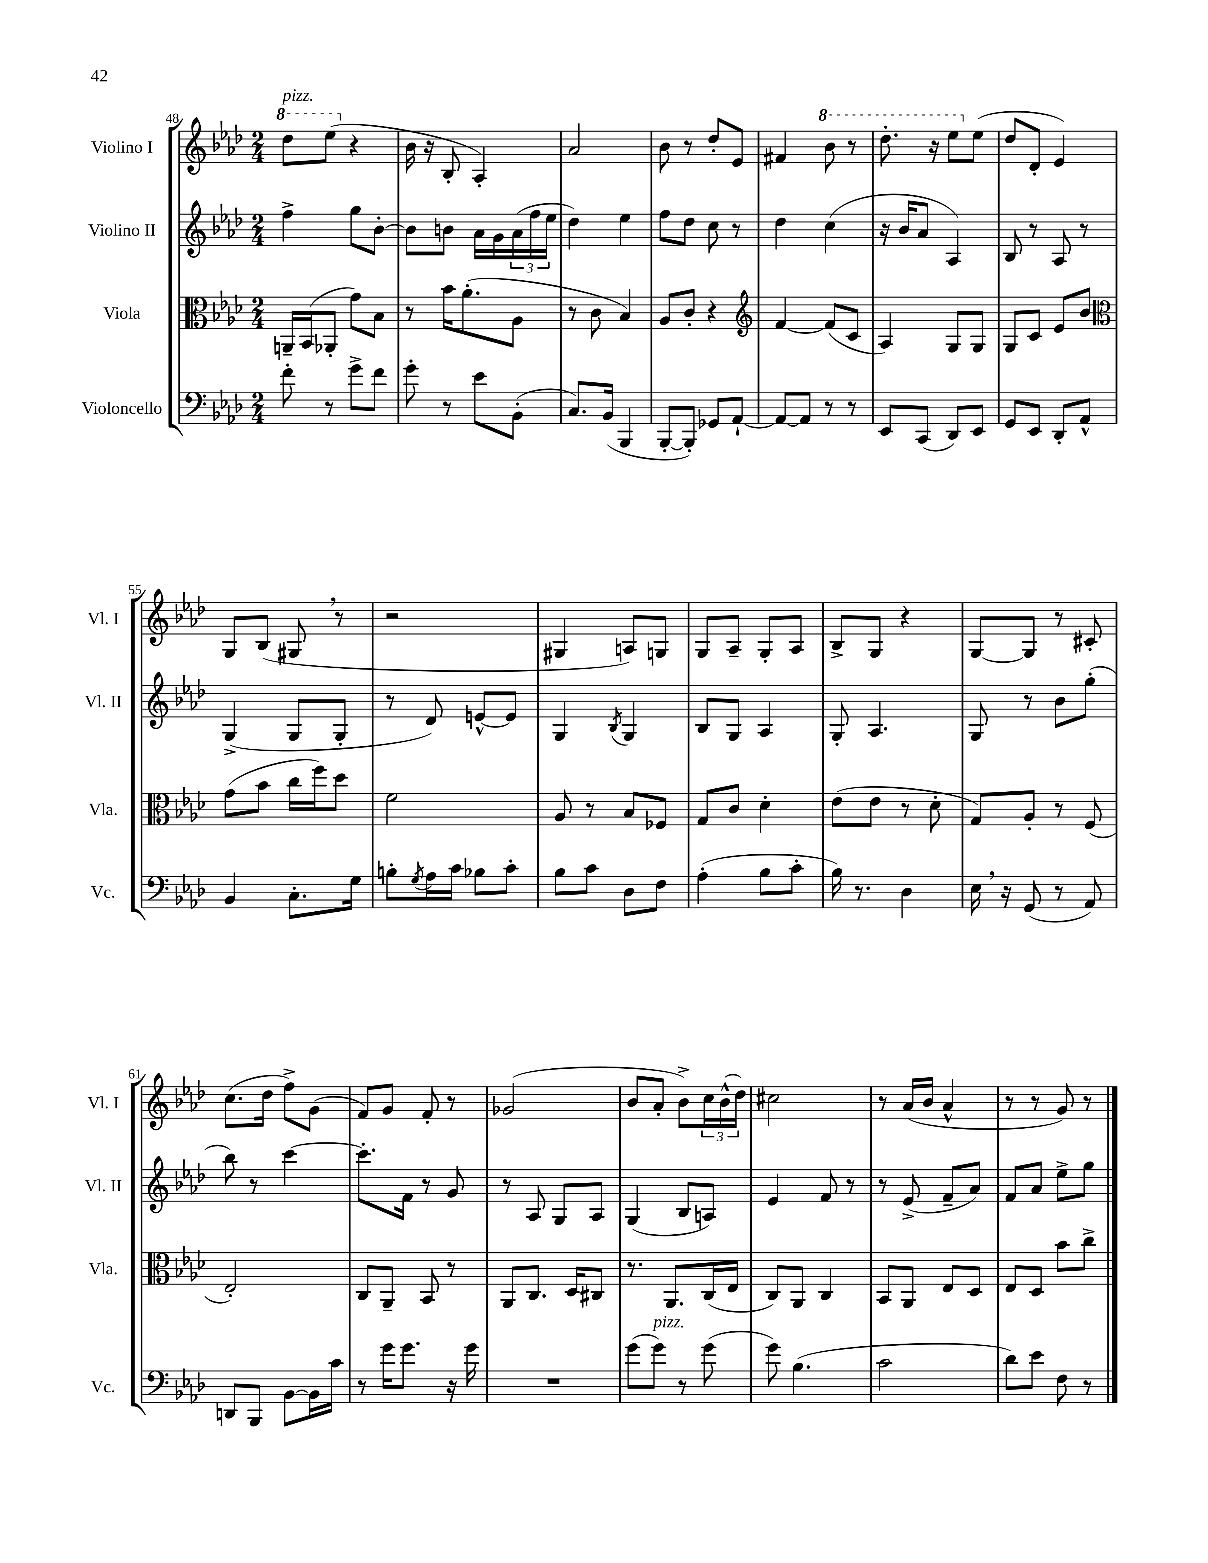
<<
\new StaffGroup <<
\new Staff = "s0" \with { instrumentName = "Violino I" shortInstrumentName = "Vl. I" } {
    \clef treble \key aes \major \numericTimeSignature \time 2/4
    \ottava #1 des'''8^\markup { \italic "pizz." } ees'''8( \ottava #0 r4 |
    bes'16 r16 bes8-. aes4-.) |
    aes'2 |
    bes'8 r8 des''8-. ees'8 |
    fis'4 \ottava #1 bes''8 r8 |
    des'''8.-. r16 ees'''8 \ottava #0 ees''8( |
    des''8 des'8-. ees'4) |
    g8 bes8( gis8 \breathe r8 |
    r2 |
    gis4 a8) g8 |
    g8 aes8-- g8-. aes8 |
    bes8-> g8 r4 |
    g8~ g8 r8 cis'8-. |
    c''8.( des''16 f''8->) g'8( |
    f'8) g'8 f'8-. r8 |
    ges'2( |
    bes'8 aes'8-. bes'8->) \tuplet 3/2 { c''16 bes'16-^( des''16) } |
    cis''2 |
    r8 aes'16( bes'16 aes'4-^ |
    r8 r8 g'8) r8 \bar "|." |
}
\new Staff = "s1" \with { instrumentName = "Violino II" shortInstrumentName = "Vl. II" } {
    \clef treble \key aes \major \numericTimeSignature \time 2/4
    f''4-> g''8 bes'8~-. |
    bes'8 b'8 aes'16 g'16 \tuplet 3/2 { aes'16( f''16 ees''16 } |
    des''4) ees''4 |
    f''8 des''8 c''8 r8 |
    des''4 c''4( |
    r16 bes'16 aes'8 aes4) |
    bes8 r8 aes8 r8 |
    g4->( g8 g8-. |
    r8 des'8) e'8~-^ e'8 |
    g4 \acciaccatura { bes8 } g4 |
    bes8 g8 aes4 |
    g8-. aes4. |
    g8 r8 bes'8 g''8-.( |
    bes''8) r8 c'''4~ |
    c'''8.-. f'16 r8 g'8 |
    r8 aes8 g8 aes8 |
    g4( bes8 a8) |
    ees'4 f'8 r8 |
    r8 ees'8->( f'8-- aes'8) |
    f'8 aes'8 ees''8-> g''8 \bar "|." |
}
\new Staff = "s2" \with { instrumentName = "Viola" shortInstrumentName = "Vla." } {
    \clef alto \key aes \major \numericTimeSignature \time 2/4
    a,16-- bes,16( aes,8-. g'8) bes8 |
    r8 bes'16 aes'8.-.( aes8 |
    r8 c'8 bes4) |
    aes8 c'8-. r4 |
    \clef treble f'4~ f'8( c'8 |
    aes4) g8 g8 |
    g8 c'8 ees'8 bes'8 |
    \clef alto g'8( bes'8 c''16 f''16) des''8 |
    f'2 |
    aes8 r8 bes8 fes8 |
    g8 c'8 des'4-. |
    ees'8( ees'8 r8 des'8-. |
    g8) aes8-. r8 f8( |
    ees2-.) |
    c8 aes,8-- bes,8 r8 |
    aes,8 c8. des16 cis8 |
    r8. aes,8. c16( ees16 |
    c8) aes,8 c4 |
    bes,8 aes,8 ees8 des8 |
    ees8 des8 bes'8 c''8-> \bar "|." |
}
\new Staff = "s3" \with { instrumentName = "Violoncello" shortInstrumentName = "Vc." } {
    \clef bass \key aes \major \numericTimeSignature \time 2/4
    f'8-. r8 g'8-> f'8 |
    g'8-. r8 ees'8 bes,8-.( |
    c8.) bes,16( bes,,4 |
    bes,,8~-. bes,,8-.) ges,8 aes,8~-! |
    aes,8~ aes,8 r8 r8 |
    ees,8 c,8( des,8) ees,8 |
    g,8 ees,8 des,8-. aes,8-^ |
    bes,4 c8.-. g16 |
    b8-. \acciaccatura { g8 } aes16 c'16 bes8 c'8-. |
    bes8 c'8 des8 f8 |
    aes4-.( bes8 c'8-. |
    bes16) r8. des4 |
    ees16 \breathe r16 g,8( r8 aes,8) |
    d,8 bes,,8 bes,8~ bes,16 c'16 |
    r8 g'16 g'8. r16 g'16 |
    R2 |
    g'8( g'8^\markup { \italic "pizz." }) r8 g'8( |
    g'8) bes4.( |
    c'2 |
    des'8) ees'8 f8 r8 \bar "|." |
}
>>
>>
\layout { \context { \Score currentBarNumber = #48 } }
